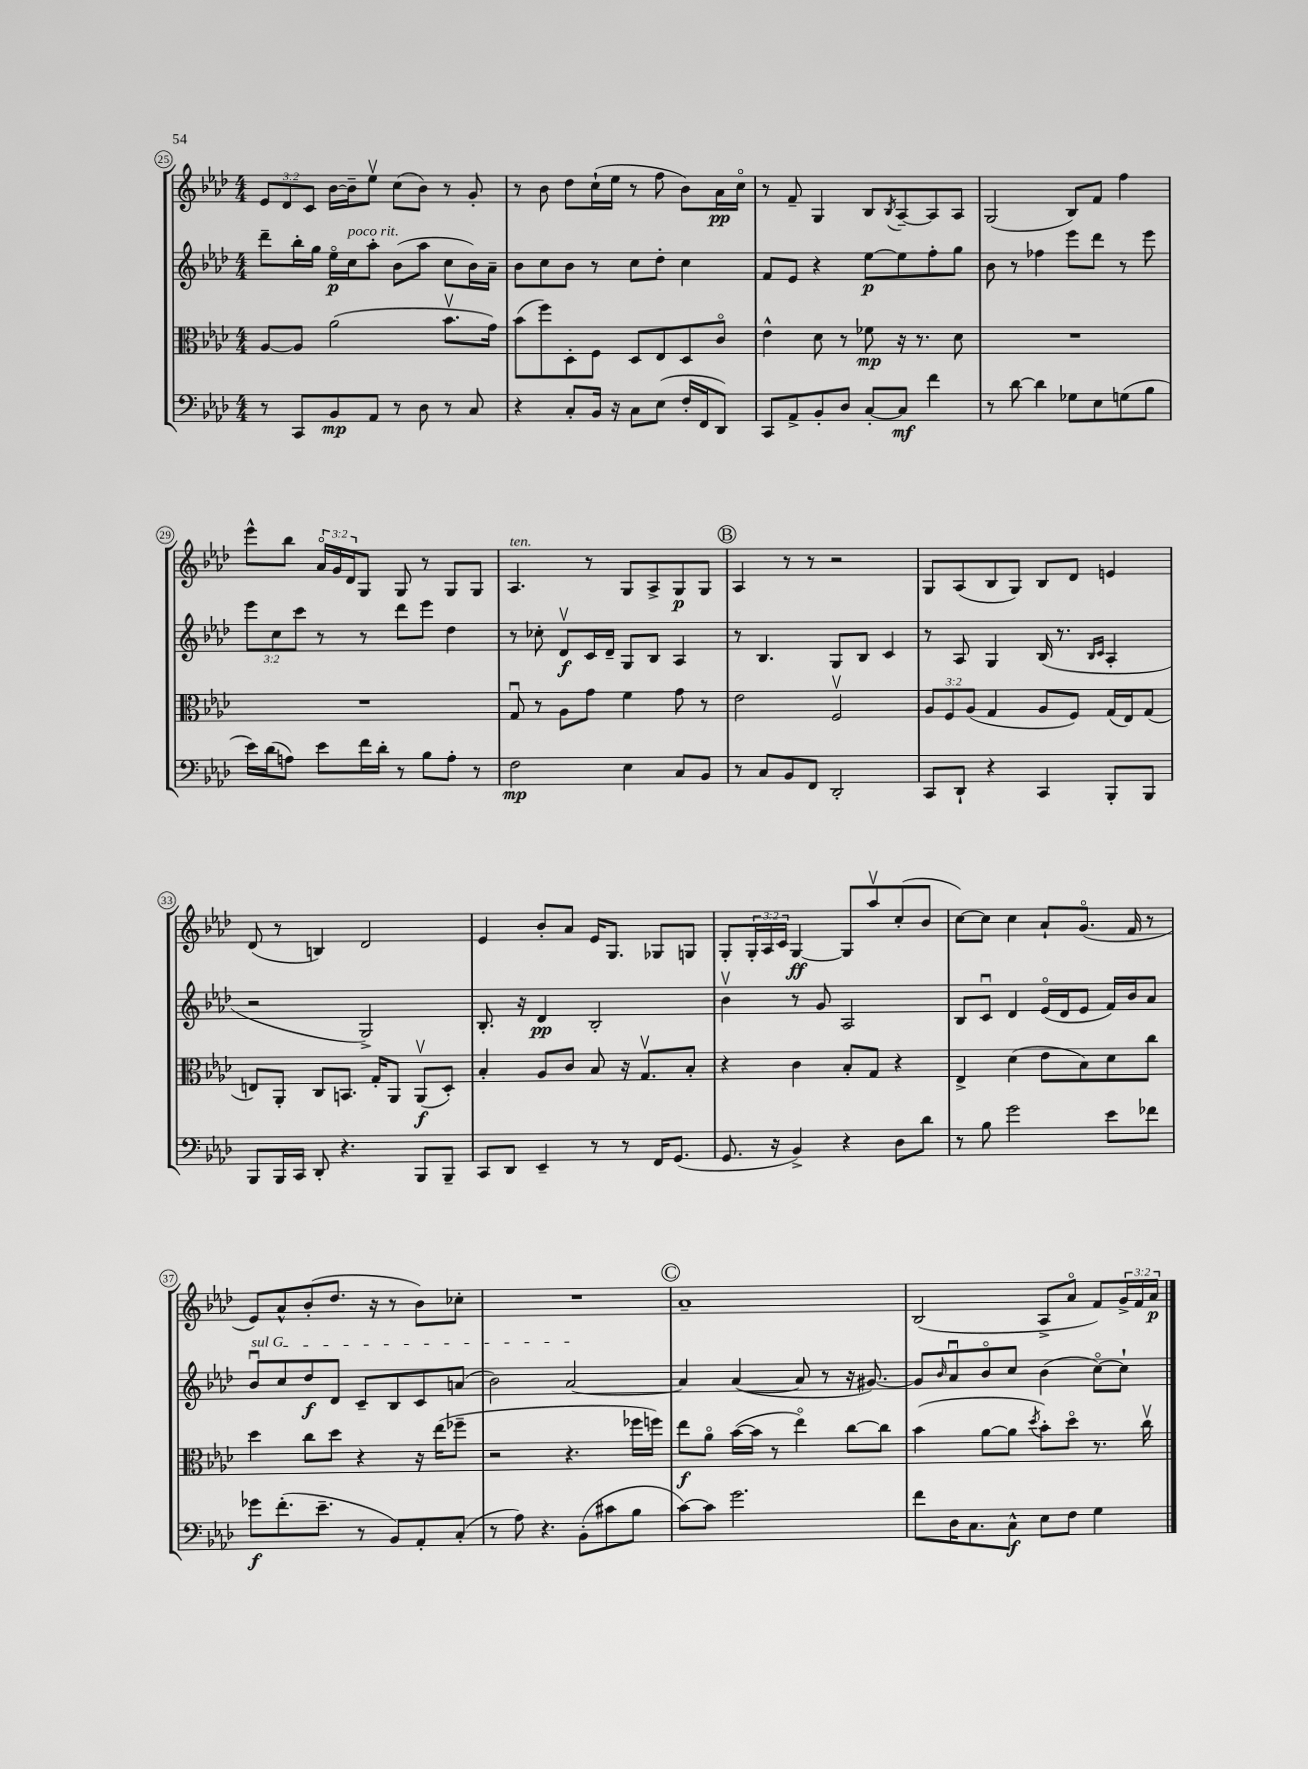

**kern	**kern	**kern	**kern
*staff4	*staff3	*staff2	*staff1
*clefF4	*clefC3	*clefG2	*clefG2
*k[b-e-a-d-]	*k[b-e-a-d-]	*k[b-e-a-d-]	*k[b-e-a-d-]
*M4/4	*M4/4	*M4/4	*M4/4
8r	[8A-/L	8ddd-~\L	12e-/L
.	.	.	12d-/
8CC/L	8A-/]J	16bb-'\L	.
.	.	.	12c/J
.	.	16gg\JJ	.
8BB-/	(2a-\	16ee-o\LL	[16b-\LL
.	.	16cc\J	16b-~\]J
8AA-/J	.	8aa-'\J	8ee-v\J
8r	.	(8b-\L	(8cc\L
8D-\	.	8aa-\J	8b-\J)
8r	8.b-v\L	8cc\L	8r
8C/	.	16b-\L)	8g'/
.	16g\Jk)	16a-~\JJ	.
=	=	=	=
4r	(8b-\L	8b-\L	8r
.	8ff\)	8cc\	8b-\
8C'/L	8D-'\	8b-\J	8dd-\L
16BB-/Jk	8F\J	8r	(16cc`\L
16r	.	.	16ee-\JJ
8C\L	8D-/L	8cc\L	8r
(8E-\J	8E-/	8dd-'\J	8ff\
16F'/LL	8D-/	4cc\	8b-\L)
16FF/J	.	.	.
8DD-/J)	8co/J	.	16a-\L
.	.	.	16cco\JJ
=	=	=	=
8CC/L	4e-^^\	8f/L	8r
8AA-^/	.	8e-/J	8f~/
8BB-'/	8d-\	4r	4G/
8D-/J	8r	.	.
[8C'/L	8f-\	[8ee-\L	8B-/L
.	.	.	8qB-/
8C/]J	16r	8ee-\]	[8A-~/
.	8.r	.	.
4f\	.	8ff'\	8A-/]
.	8d-\	8gg\J	8A-/J
=	=	=	=
8r	1r	8b-\	(2G/
[8d-\	.	8r	.
4d-\]	.	4ff-\	.
8G-\L	.	8eee-\L	8B-/L)
8E-\	.	8ddd-\J	8f/J
(8G\	.	8r	4ff\
8B-\J	.	8eee-\	.
=	=	=	=
16e-\LL)	1r	12eee-\L	8eee-^^\L
(16d-\J	.	.	.
.	.	12cc\	.
8A\J)	.	.	8bb-\J
.	.	12ccc\J	.
8e-\L	.	8r	24a-o/LL
.	.	.	24g/
.	.	.	24d-/J
16f\L	.	8r	8G/J
16d-'\JJ	.	.	.
8r	.	8ddd-\L	8G/
8B-\L	.	8eee-\J	8r
8A'\J	.	4dd-\	8G/L
8r	.	.	8G/J
=	=	=	=
2F\	8Gu/	8r	4.A-/
.	8r	8cc-'\	.
.	8A-\L	8d-v/L	.
.	8g\J	16c/L	8r
.	.	16d-~/JJ	.
4E-\	4f\	8G/L	8G/L
.	.	8B-/J	8A-^/
8C/L	8g\	4A-/	8G/
8BB-/J	8r	.	8G/J
=	=	=	=
8r	2e-\	8r	4A-/
8C/L	.	4.B-/	.
8BB-/	.	.	8r
8FF/J	.	.	8r
2DD-'/	2Fv/	8G/L	2r
.	.	8B-/J	.
.	.	4c/	.
=	=	=	=
8CC/L	12A-/L	8r	8G/L
.	12F/	.	.
8DD-`/J	.	8A-/	(8A-/
.	(12A-/J	.	.
4r	4G/	4G/	8B-/
.	.	.	8G/J)
4CC/	8A-/L	(16B-/	8B-/L
.	.	8.r	.
.	8F/J)	.	8d-/J
.	.	16qqB-/LL	.
.	.	16qqc/JJ	.
8BBB-'/L	(16G/LL	4A-'/	4e/
.	16E-/J)	.	.
8BBB-/J	(8G/J	.	.
=	=	=	=
8BBB-/L	8E/L)	2r	(8d-/
16BBB-/L	8AA-'/J	.	8r
16CC/JJ	.	.	.
8DD-'/	8C/L	.	4B/)
4.r	8.BB/J	.	.
.	.	2G^/)	2d-/
.	16G'/LK	.	.
.	8AA-/J	.	.
8BBB-/L	(8AA-v/L	.	.
8BBB-~/J	8D-'/J)	.	.
=	=	=	=
8CC/L	4B-'/	8.B-'/	4e-/
8DD-/J	.	.	.
.	.	16r	.
4EE-~/	8A-/L	4d-/	8b-'/L
.	8c/J	.	8a-/J
8r	8B-/	2B-'/	16e-/LK
.	.	.	8.G/J
8r	16r	.	.
.	8.Gv/L	.	.
16FF/LK	.	.	8G-/L
(8.GG/J	.	.	.
.	8B-'/J	.	8G/J
=	=	=	=
8.GG/	4r	4b-v\	8G'/L
.	.	.	24G'/L
.	.	.	24A-/
16r	.	.	.
.	.	.	24c/JJ
4BB-^/)	4c\	8r	[4G/
.	.	8g/	.
4r	8B-'/L	2A-/	8G/]L
.	8G/J	.	8aa-v/
8D-\L	4r	.	(8cc'/
8d-\J	.	.	8b-/J
=	=	=	=
8r	4E-^/	8B-/L	[8cc\L)
8B-\	.	8cu/J	8cc\]J
2g\	(4d-\	4d-/	4cc\
.	8e-\L	(16e-o/LL	8a-`/L
.	.	16d-/J	.
.	8B-\)	8e-/J	(8.go/J
8e-\L	8d-\	16f/LL)	.
.	.	16b-/J	16f/
8f-\J	8cc\J	8a-/J	8r
=	=	=	=
8g-\L	4dd-\	8b-u/L	8e-/L)
(8.f'\	.	8cc/	8a-^^/
.	8cc\L	8dd-/	(8b-'/
8.e-~\J	.	.	.
.	8dd-\J	8d-/J	8.dd-/J
8r	4r	8c~/L	.
.	.	.	16r
8BB-/L)	.	8B-/	8r
8AA-'/	16r	8c/	8b-\L)
.	(16ee-\LK	.	.
(8C'/J	8ff-~\J	(8a/J	8cc-'\J
=	=	=	=
8r	2r	2b-\)	1r
8A-\)	.	.	.
4.r	.	.	.
.	4.r	[2a-/	.
(8BB-'\L	.	.	.
8c#\	.	.	.
8B-\J	16ff-\LL	.	.
.	16ff\JJ)	.	.
=	=	=	=
[8c\L)	8ee-\L	4a-/]	1a-~
8c\]J	8a-o\J	.	.
2.g\	([16b-\LL	([4a-/	.
.	16b-\]JJ	.	.
.	8r	.	.
.	4ee-o\)	8a-/]	.
.	.	8r	.
.	[8cc\L	16r	.
.	.	[8.g#/)	.
.	8cc\]J	.	.
=	=	=	=
8f\L	(4b-\	8g#/]L	(2B-/
.	.	16qqb-/	.
16D-\K	.	8a-u/	.
8.C\	.	.	.
.	[8a-\L	8b-o/	.
8C^^\J	8a-\]J	8cc/J	.
.	8qdd-/	.	.
8E-\L	8b-'\L)	(4b-\	8A-^/L
8F\J	8dd-o\J	.	8a-o/J
4G\	8.r	[8cco\L)	8f/L)
.	.	8cc`\]J	24g^/L
.	.	.	24f/
.	16ccv\	.	.
.	.	.	24a-/JJ
==	==	==	==
*-	*-	*-	*-
